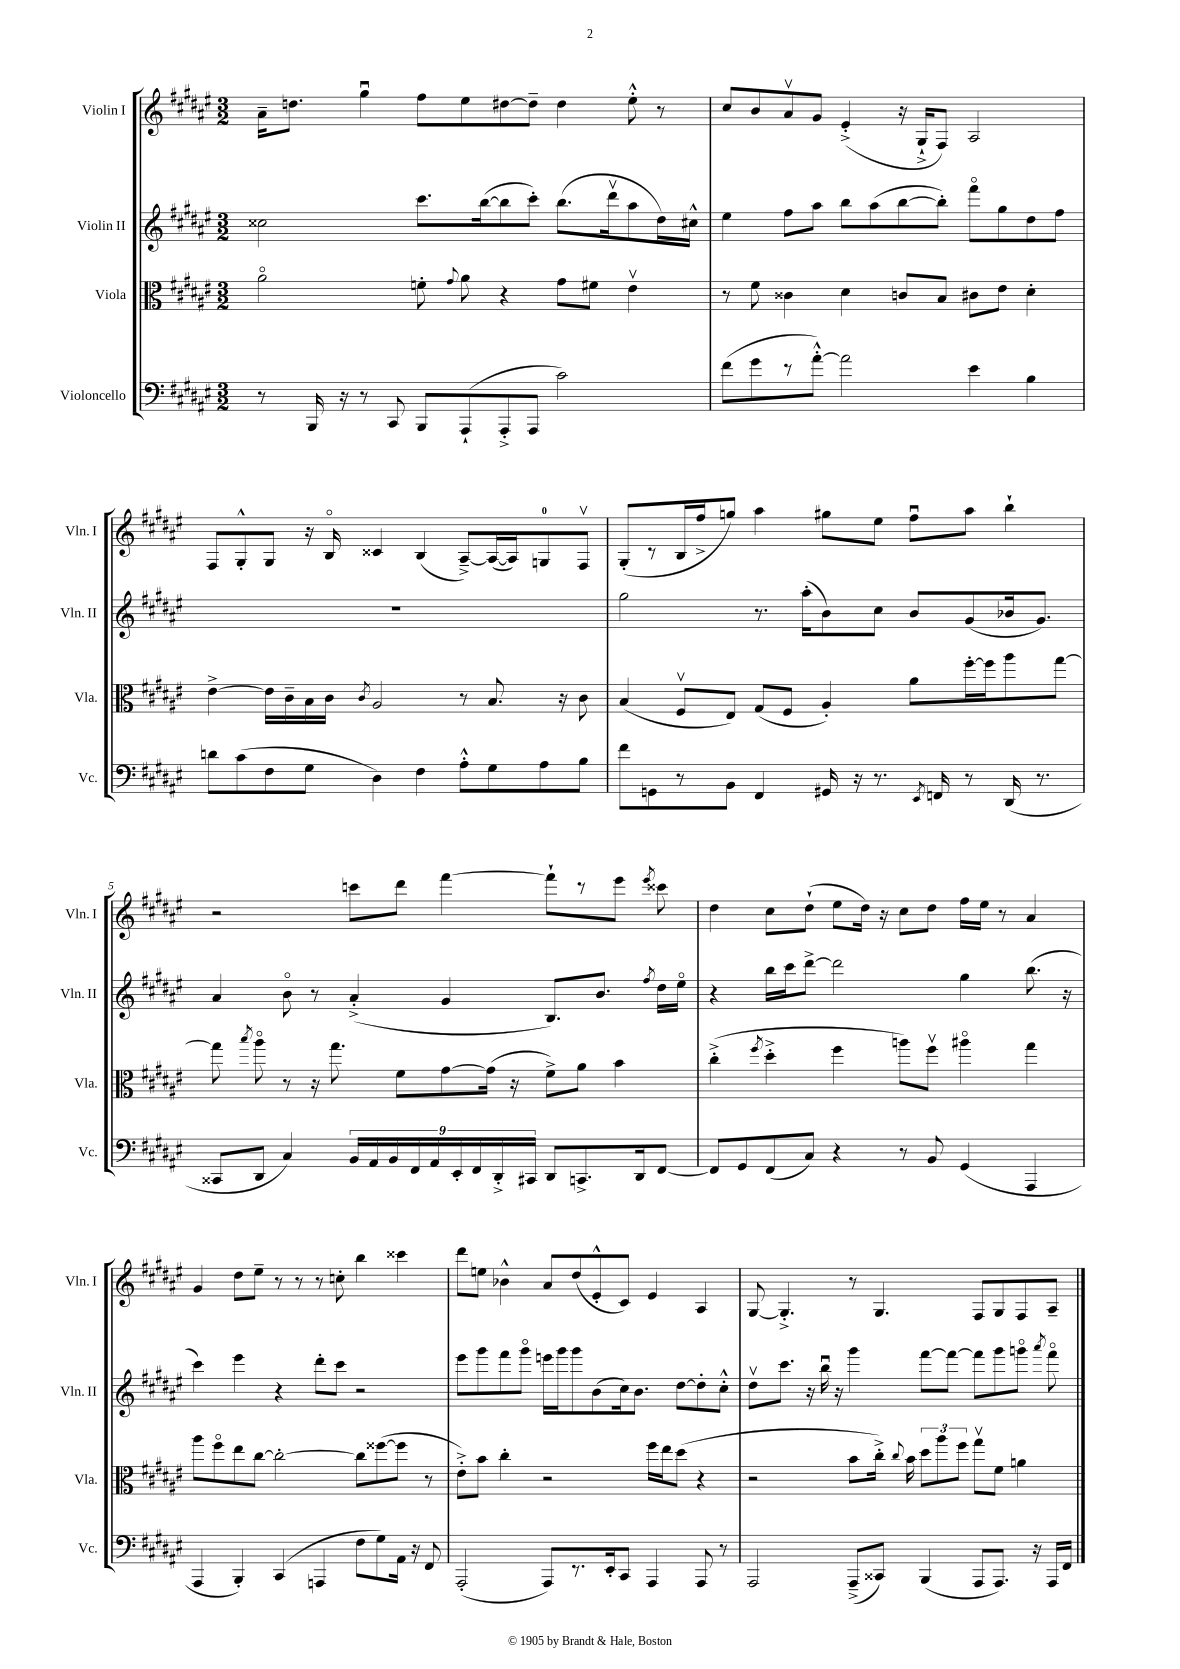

**kern	**kern	**kern	**kern
*part4	*part3	*part2	*part1
*staff4	*staff3	*staff2	*staff1
*I"Violoncello	*I"Viola	*I"Violin II	*I"Violin I
*I'Vc.	*I'Vla.	*I'Vln. II	*I'Vln. I
*clefF4	*clefC3	*clefG2	*clefG2
*k[f#c#g#d#a#e#]	*k[f#c#g#d#a#e#]	*k[f#c#g#d#a#e#]	*k[f#c#g#d#a#e#]
*M3/2	*M3/2	*M3/2	*M3/2
=1	=1	=1	=1
8r	2a#\	2cc##X\	16a#~\KL
.	.	.	8.ddn\J
16BBB/	.	.	.
16r	.	.	.
8r	.	.	4gg#u\
8CC#/	.	.	.
8BBB/L	8fn'\	8.ccc#\L	8ff#\L
.	8qqg#/	.	.
(8AAA#`/	8a#\	.	8ee#\
.	.	([16bb\k	.
8AAA#'^/	4r	8bb\]	[8dd#X\
8AAA#/J	.	8ccc#'\J)	8dd#~\J]
2c#\)	8g#\L	(8.bb\L	4dd#\
.	8f#X\J	.	.
.	.	16ddd#v\k	.
.	4e#v\	8aa#\	8ee#'^^\
.	.	16dd#\L)	8r
.	.	16cc#X^^\JJ	.
=2	=2	=2	=2
(8f#\L	8r	4ee#\	8cc#/L
8g#\	8f#\	.	8b/
8r	4c##X\	8ff#\L	8a#v/
[8a#'^^\J)	.	8aa#\J	8g#/J
2a#\]	4d#\	8bb\L	(4e#'^/
.	.	(8aa#\	.
.	8cn/L	[8bb\	16r
.	.	.	16G#`^/KL
.	8B/J	8bb'\J])	8F#/J)
4e#\	8c#X\L	8fff#\L	2A#/
.	8e#\J	8gg#\	.
4B\	4d#'\	8dd#\	.
.	.	8ff#\J	.
!!LO:LB:g=z
=3	=3	=3	=3
8dn\L	[4e#^\	1.r	8F#/L
(8c#\	.	.	8G#'^^/
8F#\	16e#\LL]	.	8G#/J
.	16c#~\	.	.
8G#\J	16B\	.	16r
.	16c#\JJ	.	16B/
.	8qc#/	.	.
4D#\)	2A#/	.	4c##X/
4F#\	.	.	(4B/
8A#'^^\L	8r	.	[8A#~^/L)
8G#\	8.B/	.	(16A#/L_
.	.	.	16A#/J])
8A#\	.	.	8Gn/
.	16r	.	.
8B\J	8c#\	.	8F#v/J
=4	=4	=4	=4
8f#\L	(4B/	2gg#\	(8G#'/L
8GGn\	.	.	8r
8r	8F#v/L	.	16B/L
.	.	.	16ff#^/J
8BB\J	8E#/J)	.	8ggn/J)
4FF#/	(8G#/L	8.r	4aa#\
.	8F#/J	.	.
.	.	(16aa#'\KL	.
16GG#X/	4A#'/)	8b\)	8gg#X\L
16r	.	.	.
8.r	.	8cc#\J	8ee#\J
.	8a#\L	8b/L	8ff#u\L
8qEE#/	.	.	.
16FFn/	.	.	.
8r	[16ff#'\L	(8g#/	8aa#\J
.	16ff#\J]	.	.
(16DD#/	8aa#\	16b-X/k	4bb`\
8.r	.	8.g#/J)	.
.	[8gg#\J	.	.
!!LO:LB:g=z
=5	=5	=5	=5
8CC##X/L	8gg#\]	4a#/	2r
.	8qbb/	.	.
8DD#/J	8aa#\	.	.
4C#/)	8r	8b\	.
.	16r	8r	.
.	8.gg#\	.	.
18BB/LL	.	(4a#'^/	8cccn\L
18AA#/	.	.	.
18BB/	.	.	.
.	8f#\L	.	8ddd#\J
18FF#/	.	.	.
18AA#/	.	.	.
.	[8g#\	4g#/	[4fff#\
18EE#'/	.	.	.
18FF#/	.	.	.
.	(16g#\Jk]	.	.
18DD#'^/	.	.	.
.	16r	.	.
18CC#X/JJ	.	.	.
8DD#/L	8f#^\L)	8.B/L)	8fff#`\L]
8.CCn^/	8a#\J	.	8r
.	.	8.b/J	.
.	4b\	.	8eee#\J
16DD#/k	.	.	.
.	.	8qff#/	8qeee#/
[8FF#/J	.	16dd#\LL	8ccc##X\
.	.	16ee#\JJ	.
=6	=6	=6	=6
8FF#/L]	(4cc#'^\	4r	4dd#\
8GG#/	.	.	.
.	8qff#/	.	.
(8FF#/	4dd#'^\	16bb\LL	8cc#\L
.	.	16ccc#\J	.
8C#/J)	.	[8ddd#^\J	(8dd#`\J
4r	4ff#\	2ddd#\]	8ee#\L
.	.	.	16dd#\Jk)
.	.	.	16r
8r	8aan\L)	.	8cc#\L
8BB/	8ff#v\J	.	8dd#\J
(4GG#/	4aa#X\	4gg#\	16ff#\LL
.	.	.	16ee#\JJ
.	.	.	8r
4AAA#/	4gg#\	(8.bb\	4a#/
.	.	16r	.
!!LO:LB:g=z
=7	=7	=7	=7
4AAA#/	8aa#\L	4ccc#\)	4g#/
.	8ff#\	.	.
4BBB'/)	8ee#\	4eee#\	8dd#\L
.	[8cc#\J	.	8ee#~\J
(4CC#/	2cc#'\_	4r	8r
.	.	.	8r
4AAAn/	.	8ddd#'\L	8r
.	.	8ccc#\J	8ccn'\
8F#\L	8cc#\L]	2r	4bb\
8G#\)	([8ff##X\	.	.
16AA#\Jk	8ff##\J]	.	4ccc##X\
16r	.	.	.
8FF#/	8r	.	.
=8	=8	=8	=8
(2AAA#'/	8e#'^\L)	8eee#\L	8ddd#\L
.	8b\J	8ggg#\	8een\J
.	4cc#'\	8fff#\	4b-X^^\
.	.	8ggg#\J	.
8AAA#/L)	2r	16eeen\LL	8a#/L
.	.	16ggg#\J	.
8.r	.	8ggg#\	(8dd#/
.	.	(8b\	8e#'^^/
16EE#'/k	.	.	.
8CC#/J	.	16cc#\k)	8c#/J)
.	.	8.b\J	.
4AAA#/	16ff#\LL	.	4e#/
.	16ee#\J	.	.
.	(8dd#\J	[8dd#\L	.
8AAA#/	4r	8dd#'\]	4A#/
8r	.	8cc#'^^\J	.
=9	=9	=9	=9
2AAA#/	2r	8dd#v\L	[8G#/
.	.	8.ccc#\J	4.G#'^/]
.	.	16r	.
.	.	16bbu\	.
.	.	16r	.
(8AAA#~^/L	8b\L	4ggg#\	8r
8CC##X/J)	16cc#'^\Jk)	.	4.G#/
.	8qqcc#/	.	.
.	16b\	.	.
(4BBB/	12dd#\L	[8fff#\L	.
.	12aa#\	.	.
.	.	8fff#\J_	.
.	12ff#\J	.	.
8AAA#/L	8gg#v\L	8fff#\L]	8F#/L
8.AAA#/J)	8f#\J	8ggg#\	8G#/
.	4an\	8gggn\J	8F#/
16r	.	.	.
.	.	8qaaa#/	.
16AAA#/LL	.	8fff#\	8A#~/J
16FF#/JJ	.	.	.
==	==	==	==
*-	*-	*-	*-
